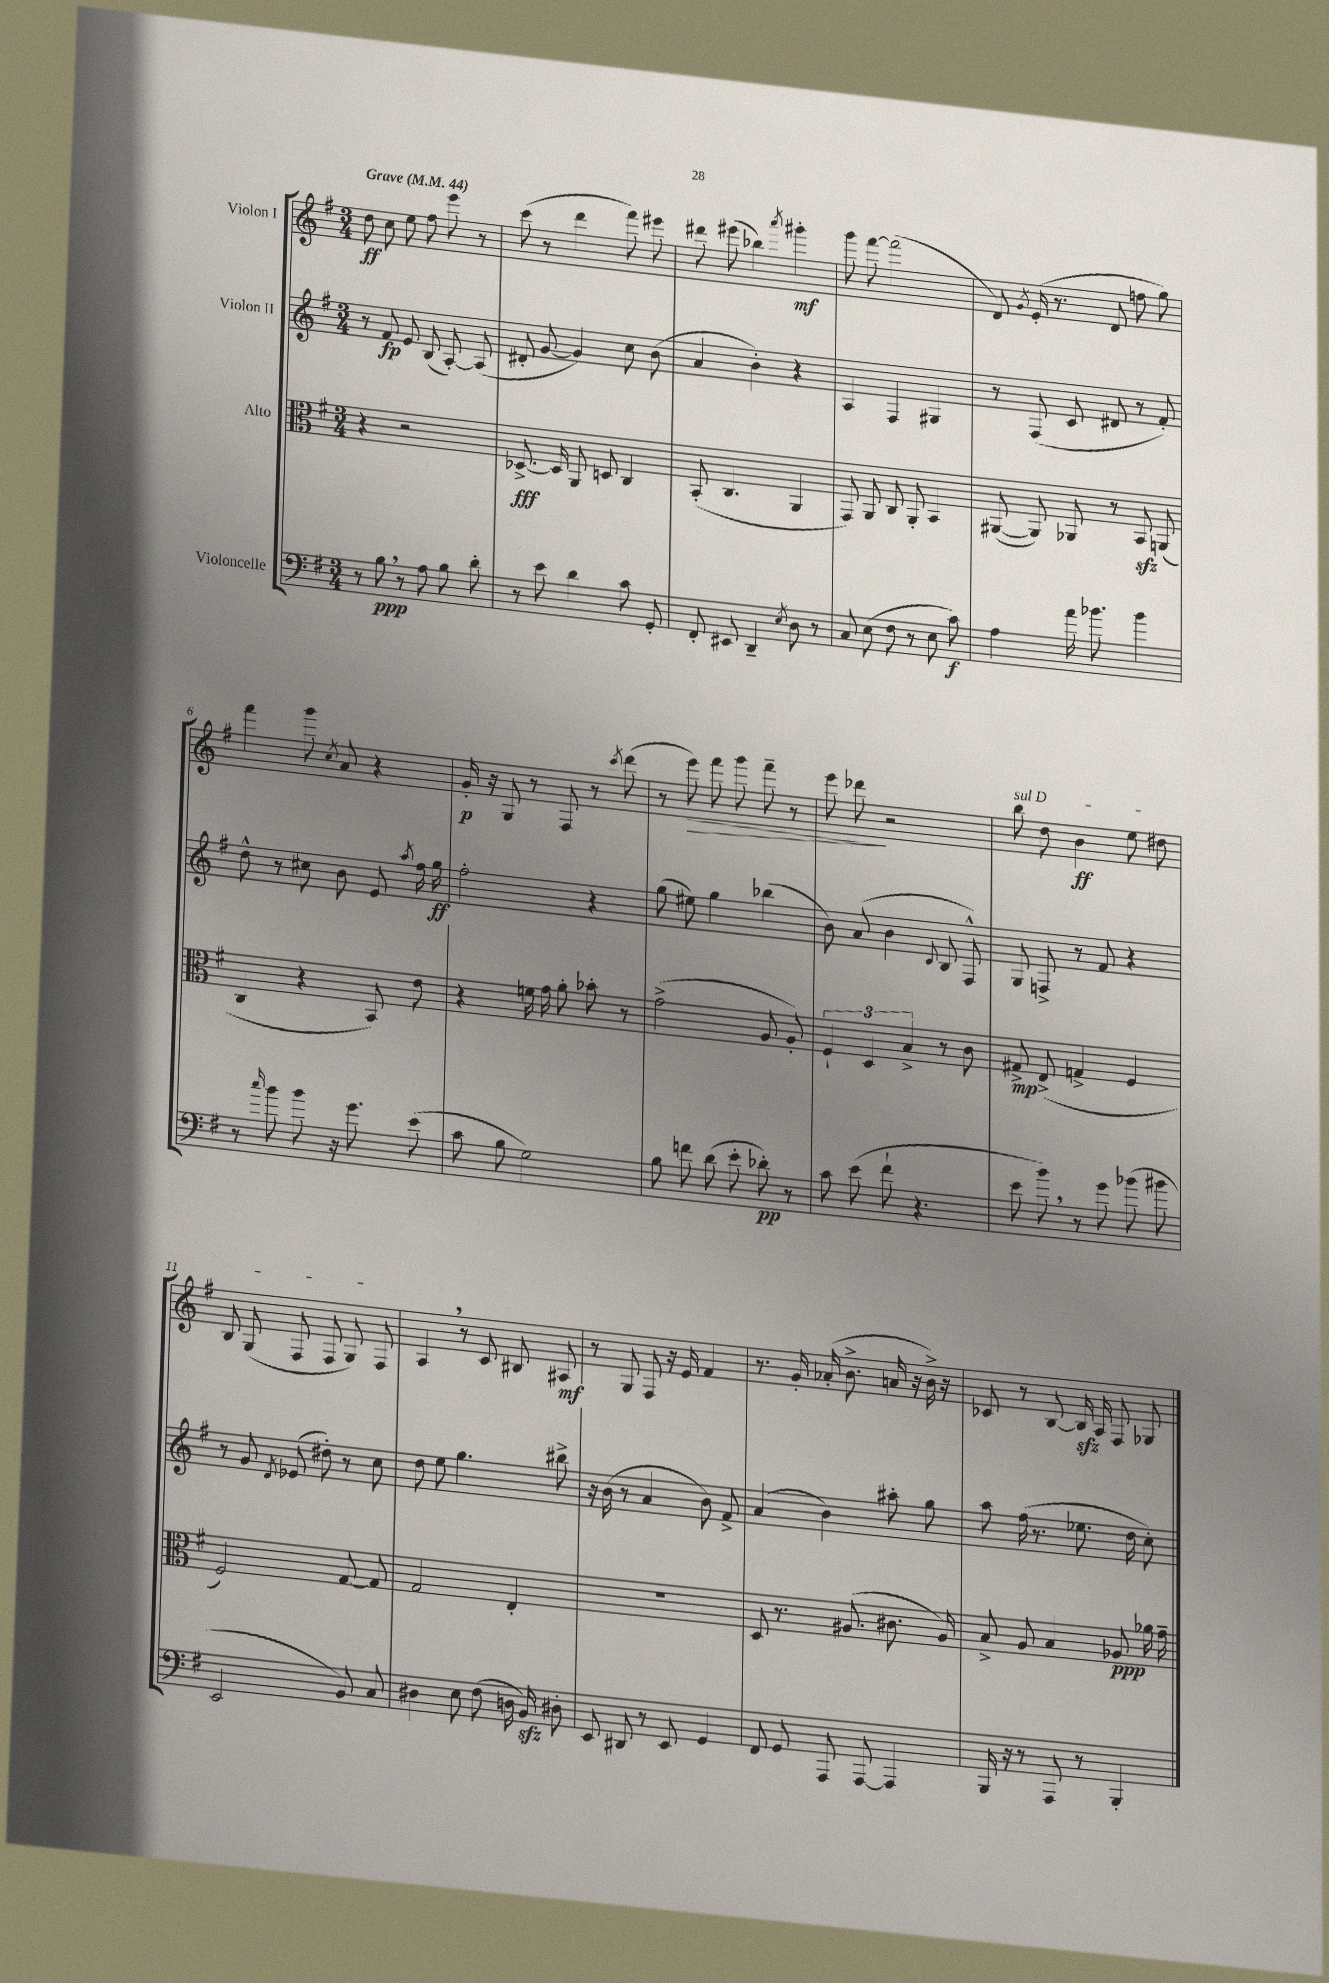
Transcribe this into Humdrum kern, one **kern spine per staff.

**kern	**dynam	**kern	**dynam	**kern	**dynam	**kern	**dynam
*part4	*part4	*part3	*part3	*part2	*part2	*part1	*part1
*staff4	*staff4	*staff3	*staff3	*staff2	*staff2	*staff1	*staff1
*I"Violoncelle	*	*I"Alto	*	*I"Violon II	*	*I"Violon I	*
*clefF4	*	*clefC3	*	*clefG2	*	*clefG2	*
*k[f#]	*	*k[f#]	*	*k[f#]	*	*k[f#]	*
*M3/4	*	*M3/4	*	*M3/4	*	*M3/4	*
*MM44	*	*MM44	*	*MM44	*	*MM44	*
=1	=1	=1	=1	=1	=1	=1	=1
!	!	!	!	!	!	!LO:TX:a:B:t=Grave	!
8r	.	4r	.	8r	.	8dd\	ff
8B,\	ppp	.	.	8f#/	fp	8cc\	.
8r	.	2r	.	8e/	.	8ee\	.
8A\	.	.	.	(8B/	.	8ff#\	.
8B\	.	.	.	[8A'/)	.	8eee\	.
8d'\	.	.	.	(8A/]	.	8r	.
=2	=2	=2	=2	=2	=2	=2	=2
8r	.	[8.D-X^/	fff	8d#X'/	.	(8ccc\	.
8e\	.	.	.	[8g/	.	8r	.
.	.	16D-/]	.	.	.	.	.
4d\	.	8AA/	.	4g/])	.	4ddd\	.
.	.	8Dn/	.	.	.	.	.
8c\	.	4C/	.	8cc\	.	8fff#\)	.
8GG'/	.	.	.	(8b\	.	8eee#X\	.
=3	=3	=3	=3	=3	=3	=3	=3
8FF#'/	.	(8BB'/	.	4a/	.	8ddd#X\	.
8EE#X/	.	4.C/	.	.	.	(8eee#X\	.
4DD~/	.	.	.	4b'\)	.	4bb-X\)	.
8qE/	.	.	.	.	.	8qaaa/	.
8D\	.	4AA/	.	4r	.	4ggg#X'\	mf
8r	.	.	.	.	.	.	.
=4	=4	=4	=4	=4	=4	=4	=4
8C/	.	8GG/)	.	4A/	.	8ggg\	.
(8E\	.	8AA/	.	.	.	[8fff#\	.
8F#\	.	8C/	.	4F#/	.	(2fff#\]	.
8r	.	8AA'/	.	.	.	.	.
8E\	.	4BB/	.	4G#X/	.	.	.
8c\)	f	.	.	.	.	.	.
=5	=5	=5	=5	=5	=5	=5	=5
4A\	.	([8AA#X/	.	8r	.	8d/)	.
.	.	.	.	.	.	8qg/	.
.	.	8AA#/])	.	(8F#/	.	(16e'/	.
.	.	.	.	.	.	8.r	.
16a\	.	8AA-X/	.	8c/	.	.	.
8.b-X\	.	.	.	.	.	.	.
.	.	8r	.	8d#X/	.	8d/	.
4b-\	.	8BBzz/	.	8r	.	8ffn\	.
.	.	(8AAn/	.	8f#'/)	.	8gg\)	.
!!LO:LB:g=z
=6	=6	=6	=6	=6	=6	=6	=6
8r	.	4C/	.	8dd^^\	.	4fff#\	.
16qqcc/	.	.	.	.	.	.	.
8b\	.	.	.	8r	.	.	.
8b\	.	4r	.	8cc#X\	.	8ggg\	.
.	.	.	.	.	.	8qcc/	.
16r	.	.	.	8b\	.	8a/	.
8.g\	.	.	.	.	.	.	.
.	.	8BB/)	.	8e/	.	4r	.
.	.	.	.	8qaa/	.	.	.
(8e\	.	8e\	.	16ff#\	.	.	.
.	.	.	.	16gg\	ff	.	.
=7	=7	=7	=7	=7	=7	=7	=7
8c\	.	4r	.	2ff#'\	.	16g'/	p
.	.	.	.	.	.	16r	.
8B\	.	.	.	.	.	8G/	.
2G\)	.	16fn\	.	.	.	8r	.
.	.	16g\	.	.	.	.	.
.	.	8a'\	.	.	.	8F#/	.
.	.	8b-X'\	.	4r	.	8r	.
.	.	.	.	.	.	8qccc/	.
.	.	8r	.	.	.	(8ddd\	.
=8	=8	=8	=8	=8	=8	=8	=8
8B\	.	(2g^\	.	(8gg\	.	8r	.
!	!	!	!	!	!	!	!LO:HP:b
8fn\	.	.	.	8ee#X\)	.	8eee\)	>
(8d\	.	.	.	4gg\	.	8fff#\	.
8e'\	.	.	.	.	.	8ggg\	.
8d-X'\)	pp	8A/	.	(4bb-X\	.	8fff#~\	.
8r	.	8A'/)	.	.	.	8r	.
=9	=9	=9	=9	=9	=9	=9	=9
8c\	.	6F#`/	.	8b\)	.	8eee\	.
(8e\	.	.	.	(8a/	.	8ddd-X\	.
.	.	6D/	.	.	.	.	.
8f#`\	.	.	.	4b\	.	2r	]
.	.	6B^/	.	.	.	.	.
4.r	.	.	.	.	.	.	.
.	.	.	.	8qqc/	.	.	.
.	.	8r	.	8B/	.	.	.
.	.	8c\	.	8F#^^/)	.	.	.
=10	=10	=10	=10	=10	=10	=10	=10
!	!	!	!	!	!	!LO:TX:a:i:t=sul D	!
8e\	.	8G#X^/	mp	8G/	.	8bb\	.
8b,\)	.	(8E^/	.	8Fn^/	.	8dd\	.
8r	.	4Gn^/	.	8r	.	4b\	ff
8g\	.	.	.	8f#/	.	.	.
(8b-X\	.	4F#/	.	4r	.	8ee\	.
8b#X\	.	.	.	.	.	8dd#X\	.
!!LO:LB:g=z
=11	=11	=11	=11	=11	=11	=11	=11
2EE/	.	2F#/)	.	8r	.	8B/	.
.	.	.	.	8g/	.	(8G/	.
.	.	.	.	8qd/	.	.	.
.	.	.	.	(8e-X/	.	8F#/	.
.	.	.	.	8dd#X'\)	.	8F#/	.
8BB/)	.	[8G/	.	8r	.	8G/)	.
8C/	.	8G/]	.	8cc\	.	8F#/	.
=12	=12	=12	=12	=12	=12	=12	=12
4D#X\	.	2G/	.	8dd\	.	4A,/	.
.	.	.	.	8ee\	.	.	.
8E\	.	.	.	4.gg\	.	8r	.
(8F#\	.	.	.	.	.	8c/	.
16Dn\	.	4E'/	.	.	.	8B#X/	.
16BBzz/)	.	.	.	.	.	.	.
8D#X'\	.	.	.	8bb#X^\	.	8A#X/	mf
=13	=13	=13	=13	=13	=13	=13	=13
8EE/	.	2.r	.	16r	.	8r	.
.	.	.	.	(16b\	.	.	.
8DD#X/	.	.	.	8r	.	8G/	.
8r	.	.	.	4a/	.	8F#/	.
8EE/	.	.	.	.	.	16r	.
.	.	.	.	.	.	16e/	.
4GG/	.	.	.	8b\)	.	4f#/	.
.	.	.	.	8f#^/	.	.	.
=14	=14	=14	=14	=14	=14	=14	=14
8FF#/	.	8D/	.	(4a/	.	8.r	.
8GG/	.	8.r	.	.	.	.	.
.	.	.	.	.	.	16g'/	.
8AAA/	.	.	.	4b\)	.	(16a-X'/	.
.	.	(8.A#X/	.	.	.	8.b^\	.
[8AAA/	.	.	.	.	.	.	.
4AAA/]	.	8.c#X\	.	8aa#X'\	.	16an/	.
.	.	.	.	.	.	16r	.
.	.	.	.	8gg\	.	16b^\)	.
.	.	16A#/)	.	.	.	16r	.
=15	=15	=15	=15	=15	=15	=15	=15
16BBB/	.	8B^/	.	8aa\	.	8c-X/	.
16r	.	.	.	.	.	.	.
8r	.	8A/	.	(16ff#\	.	8r	.
.	.	.	.	8.r	.	.	.
8AAA/	.	4B/	.	.	.	[8B/	.
8r	.	.	.	8.ee-X\	.	16Bzz/]	.
.	.	.	.	.	.	16A/	.
4BBB'/	.	8A-X/	ppp	.	.	8F#/	.
.	.	.	.	16dd\	.	.	.
.	.	16a-X\	.	8cc'\)	.	8G-X/	.
.	.	16g~\	.	.	.	.	.
==	==	==	==	==	==	==	==
*-	*-	*-	*-	*-	*-	*-	*-
